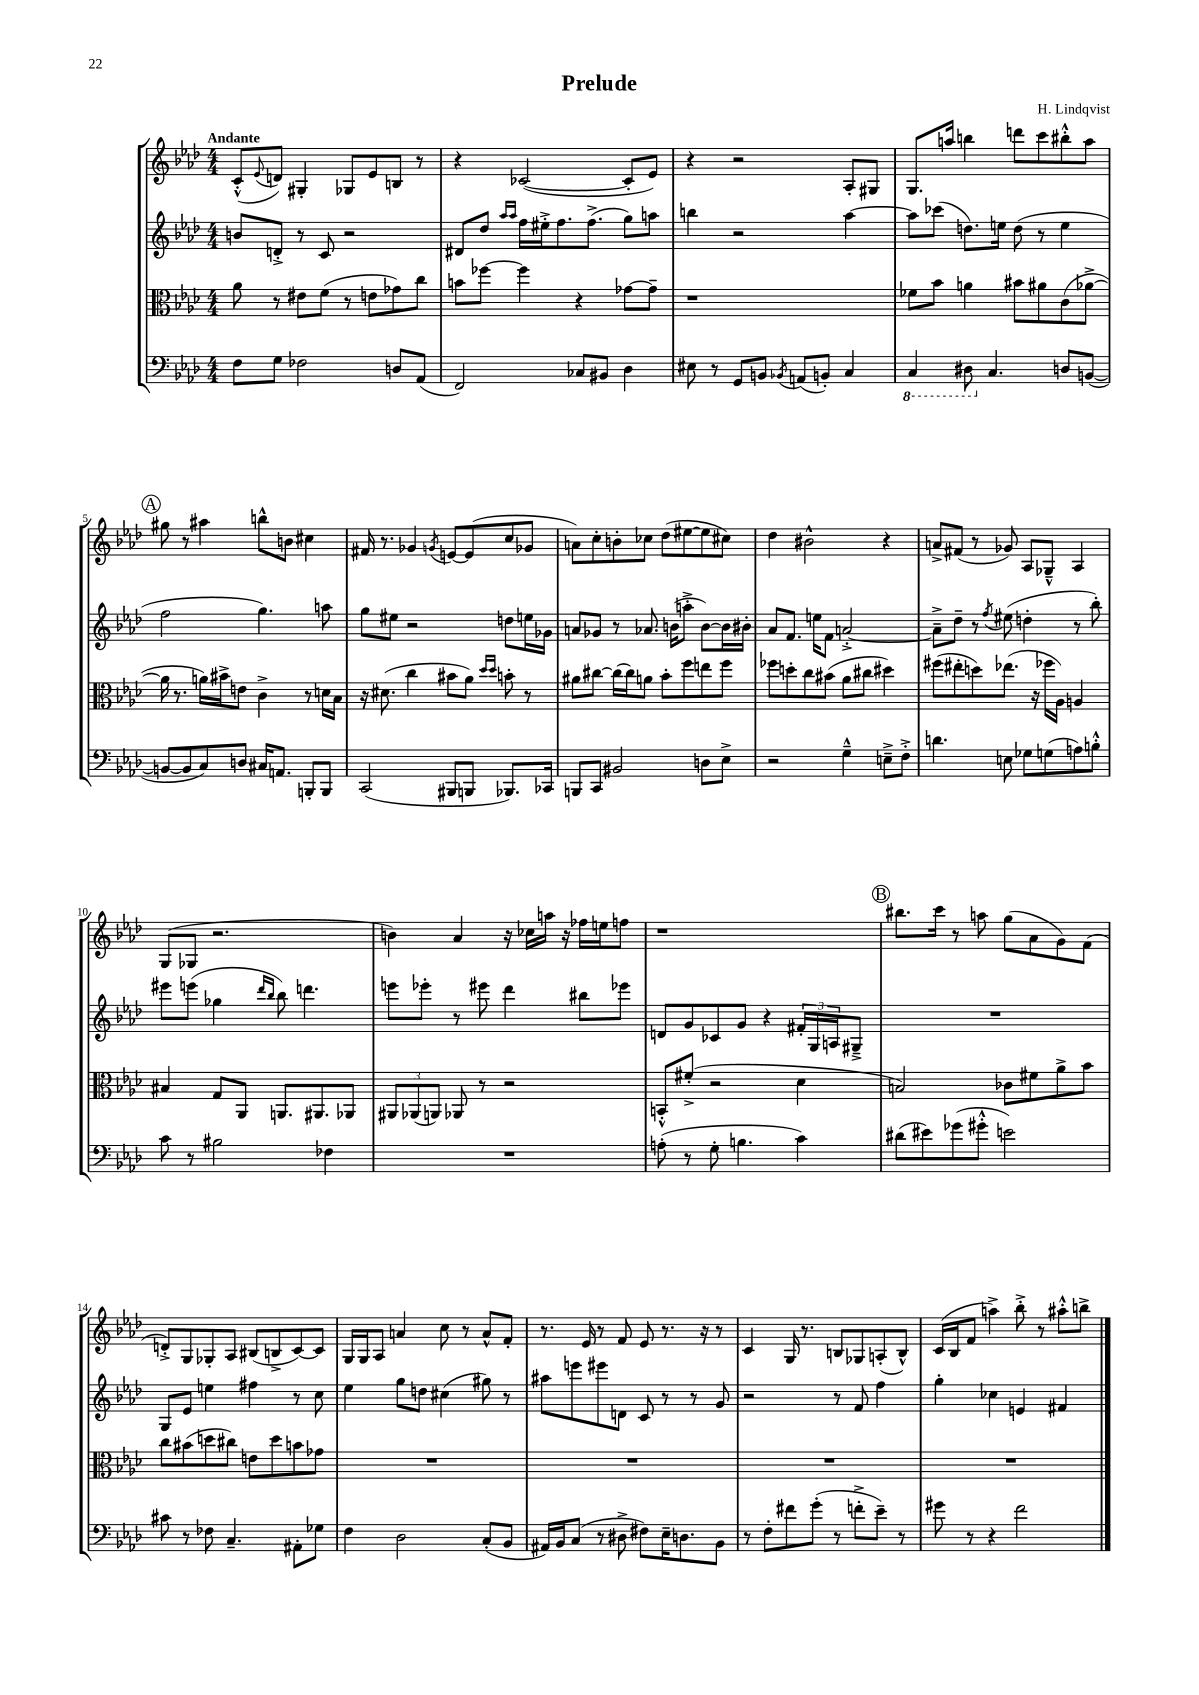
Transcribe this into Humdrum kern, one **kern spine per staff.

**kern	**kern	**kern	**kern
*part4	*part3	*part2	*part1
*staff4	*staff3	*staff2	*staff1
*clefF4	*clefC3	*clefG2	*clefG2
*k[b-e-a-d-]	*k[b-e-a-d-]	*k[b-e-a-d-]	*k[b-e-a-d-]
*M4/4	*M4/4	*M4/4	*M4/4
=1	=1	=1	=1
!	!	!	!LO:TX:a:B:t=Andante
8F\L	8a-\	8bn/L	(8c'^^/L
.	.	.	8qqe-/
8G\J	8r	8dn'^/J	8dn/J)
2F-X\	8e#X\L	8r	4G#X'/
.	(8f\J	8c/	.
.	8r	2r	8G-X/L
.	8en\L	.	8e-/
8Dn/L	8g-X\)	.	8Bn/J
(8AA-/J	8cc\J	.	8r
=2	=2	=2	=2
2FF/)	8bn\L	8d#X/L	4r
.	[8ff-X\J	8dd-/J	.
.	.	16qqaa-/LL	.
.	.	16qqaa-/JJ	.
.	4ff-\]	16ff\LL	([2c-X/
.	.	16ee#X'^\J	.
.	.	8.ff\	.
8C-X/L	4r	.	.
.	.	(8.ff^\J	.
8BB#X/J	.	.	.
4D-\	[8g-X\L	8gg\L)	8c-'/L]
.	8g-~\J]	8aan\J	8e-/J)
=3	=3	=3	=3
8E#X\	1r	4bbn\	4r
8r	.	.	.
8GG/L	.	2r	2r
8BBn/J	.	.	.
8qBB-X/	.	.	.
(8AAn/L	.	.	.
8BBn'/J)	.	.	.
4C/	.	[4aa-\	8A-'/L
.	.	.	8G#X/J
=4	=4	=4	=4
*8ba	*	*	*
4CC/	8f-X\L	8aa-\L]	8.G/L
.	8b-\J	(8ccc-X\J	.
.	.	.	16aan/Jk
8DD#X\	4an\	8.ddn\L)	4bbn\
*X8ba	*	*	*
4.C/	.	.	.
.	.	16een\Jk	.
.	8b#X\L	(8dd\	8dddn\L
.	8a#X\	8r	8ccc\
8Dn/L	(8c\	4ee\	8bb#X'^^\
([8BBn/J	[8a-X^\J	.	8aa\J
!!LO:LB:g=z
!!LO:REH:place=s1:t=A
=5	=5	=5	=5
8BBn/L_	16a-\]	2ff\	8gg#X\
.	8.r	.	.
8BB/]	.	.	8r
8C/)	16an\LL)	.	4aa#X\
.	16b#X^\J	.	.
8Dn/J	8en\J	.	.
16C#X/KL	4c^\	4.gg\)	8bbn^^\L
8.AAn/J	.	.	.
.	.	.	8bn\J
8BBBn'/L	8r	.	4cc#X\
8BBB/J	16dn\LL	8aan\	.
.	16B-\JJ	.	.
=6	=6	=6	=6
(2CC/	16r	8gg\L	16f#X/
.	(8.d#X\	.	8.r
.	.	8ee#X\J	.
.	4cc\	2r	4g-X/
.	.	.	8qgn/
8BBB#X/L	8b#X\L	.	[8en/L
8BBBn/J	8a-\J)	.	(8e/]
.	16qqdd-/LL	.	.
.	16qqdd-/JJ	.	.
8.BBB-X/L)	8bn'\	8ddn\L	8cc/
.	8r	16een\L	8g-X/J
16CC-X/Jk	.	16g-X\JJ	.
=7	=7	=7	=7
8BBBn/L	8a#X\L	8an/L	8an\L)
8CC/J	[8cc#X\J	8g-X/J	8cc'\
2BB#X/	(16cc#\LL]	8r	8bn'\
.	16cc#\J)	.	.
.	8an\J	8.a-X/	8cc-X\J
.	8b-'\L	.	(8dd-\L
.	.	(16bn\KL	.
.	8ff\	8aan'^\J	[8ee#X\
8Dn\L	8een\	[8b\L)	8ee#\]
8E-^\J	8ff\J	16b\L]	8cc#X\J)
.	.	16b#X'\JJ	.
=8	=8	=8	=8
2r	8ff-X\L	8a-/L	4dd-\
.	8ddn'\	8.f/J	.
.	8cc\	.	2b#X^^\
.	.	16een\KL	.
.	(8b#X\J	8f\J	.
4G~^^\	8a-\L	[2an'^/	.
.	8cc#X\J	.	.
8En~^\L	4dd#X\)	.	4r
8F'^\J	.	.	.
=9	=9	=9	=9
4.dn\	(8ff#X\L	8a~^\L]	8an^/L
.	8ee#X'\	8dd-~\J	(8f#X/J
.	8ddn\)	8r	8r
.	.	8qff/	.
8En\	(8.ee-X\J	(8ee#X\	8g-X/)
8G-X\L	.	4ddn'\	8A-/L
.	16r	.	.
(8Gn\	16ff-X\LL	.	8G-X~^^/J
.	16A-\JJ)	.	.
8An\)	4An/	8r	4A-/
8Bn'^^\J	.	8bb-'\)	.
!!LO:LB:g=z
=10	=10	=10	=10
8c\	4B#X/	8eee#X\L	(8G/L
8r	.	(8eeen\J	8G-X/J
2B#X\	8G/L	4gg-X\	2.r
.	8AA-/J	.	.
.	.	16qqddd-/LL	.
.	.	16qqbb-/JJ	.
.	8.AAn/L	8bb-\)	.
.	.	4.dddn\	.
.	8.AA#X/	.	.
4F-X\	.	.	.
.	8AA-X/J	.	.
=11	=11	=11	=11
1r	12AA#X/L	8eeen\L	4bn\)
.	(12AA-X/	.	.
.	.	8eee-X'\J	.
.	12AAn/J)	.	.
.	8AA-X/	8r	4a-/
.	8r	8eee#X\	.
.	2r	4ddd-\	16r
.	.	.	16cc-X\LL
.	.	.	16aan\JJ
.	.	.	16r
.	.	8bb#X\L	16ff-X\LL
.	.	.	16een\J
.	.	8eee-X\J	8ffn\J
=12	=12	=12	=12
(8An'\	8BBn'^^/L	8dn/L	1r
8r	(8f#X'^/J	8g/	.
8G'\	2r	8c-X/	.
4.Bn\	.	8g/J	.
.	.	4r	.
4c\)	4d-\	24f#X'/LL	.
.	.	24G/	.
.	.	24An/J	.
.	.	8G#X~^/J	.
!!LO:REH:place=s1:t=B
=13	=13	=13	=13
(8d#X\L	2Bn/)	1r	8.bb#X\L
8e#X\)	.	.	.
.	.	.	16ccc\Jk
(8g-X\	.	.	8r
8g#X'^^\J	.	.	8aan\
2en\)	8c-X\L	.	(8gg\L
.	8f#X\	.	8a-\
.	8a-^\	.	8g\)
.	8b-\J	.	(8f\J
!!LO:LB:g=z
=14	=14	=14	=14
8c#X\	8cc\L	8G/L	8dn'^/L)
8r	(8b#X\	8e-/J	8G/
8F-X\	8ddn\	4een\	8G-X'/
4.C~/	8cc#X\J)	.	8A-/J
.	8en\L	4ff#X\	(8B#X/L
.	8dd\	.	8Bn^/
8AA#X'\L	8bn\	8r	[8c/)
8G-X\J	8g-X\J	8cc\	8c/J]
=15	=15	=15	=15
4F\	1r	4ee-\	16G/LL
.	.	.	16G/J
.	.	.	8A-/J
2D-\	.	8gg\L	4an/
.	.	8ddn\J	.
.	.	(4cc#X\	8cc\
.	.	.	8r
(8C'/L	.	8gg#X\)	8a^^/L
8BB-/J	.	8r	8f'/J
=16	=16	=16	=16
16AA#X/LL)	1r	8aa#X\L	8.r
16BB-/J	.	.	.
(8C/J	.	8eeen\	.
.	.	.	16e-/
8r	.	8eee#X\	8r
8D#X^\	.	8dn\J	8f/
8F#X\L)	.	8c/	8e-/
16E-~\K	.	8r	8.r
8.Dn\	.	.	.
.	.	8r	.
.	.	.	16r
8BB-\J	.	8g/	8r
=17	=17	=17	=17
8r	1r	2r	4c/
8F'\L	.	.	.
8f#X\	.	.	16G/
.	.	.	8.r
(8g'\J	.	.	.
8r	.	8r	8Bn/L
8fn'^\L	.	8f/	8G-X/
8e-~\J)	.	4ff\	(8An'/
8r	.	.	8B^^/J)
=18	=18	=18	=18
8g#X\	1r	4gg'\	(16c/LL
.	.	.	16B-/J
8r	.	.	8f/J
4r	.	4cc-X\	4aan^\)
2f\	.	4en/	8bb-'^\
.	.	.	8r
.	.	4f#X/	8aa#X'^^\L
.	.	.	8bbn^\J
==	==	==	==
*-	*-	*-	*-
